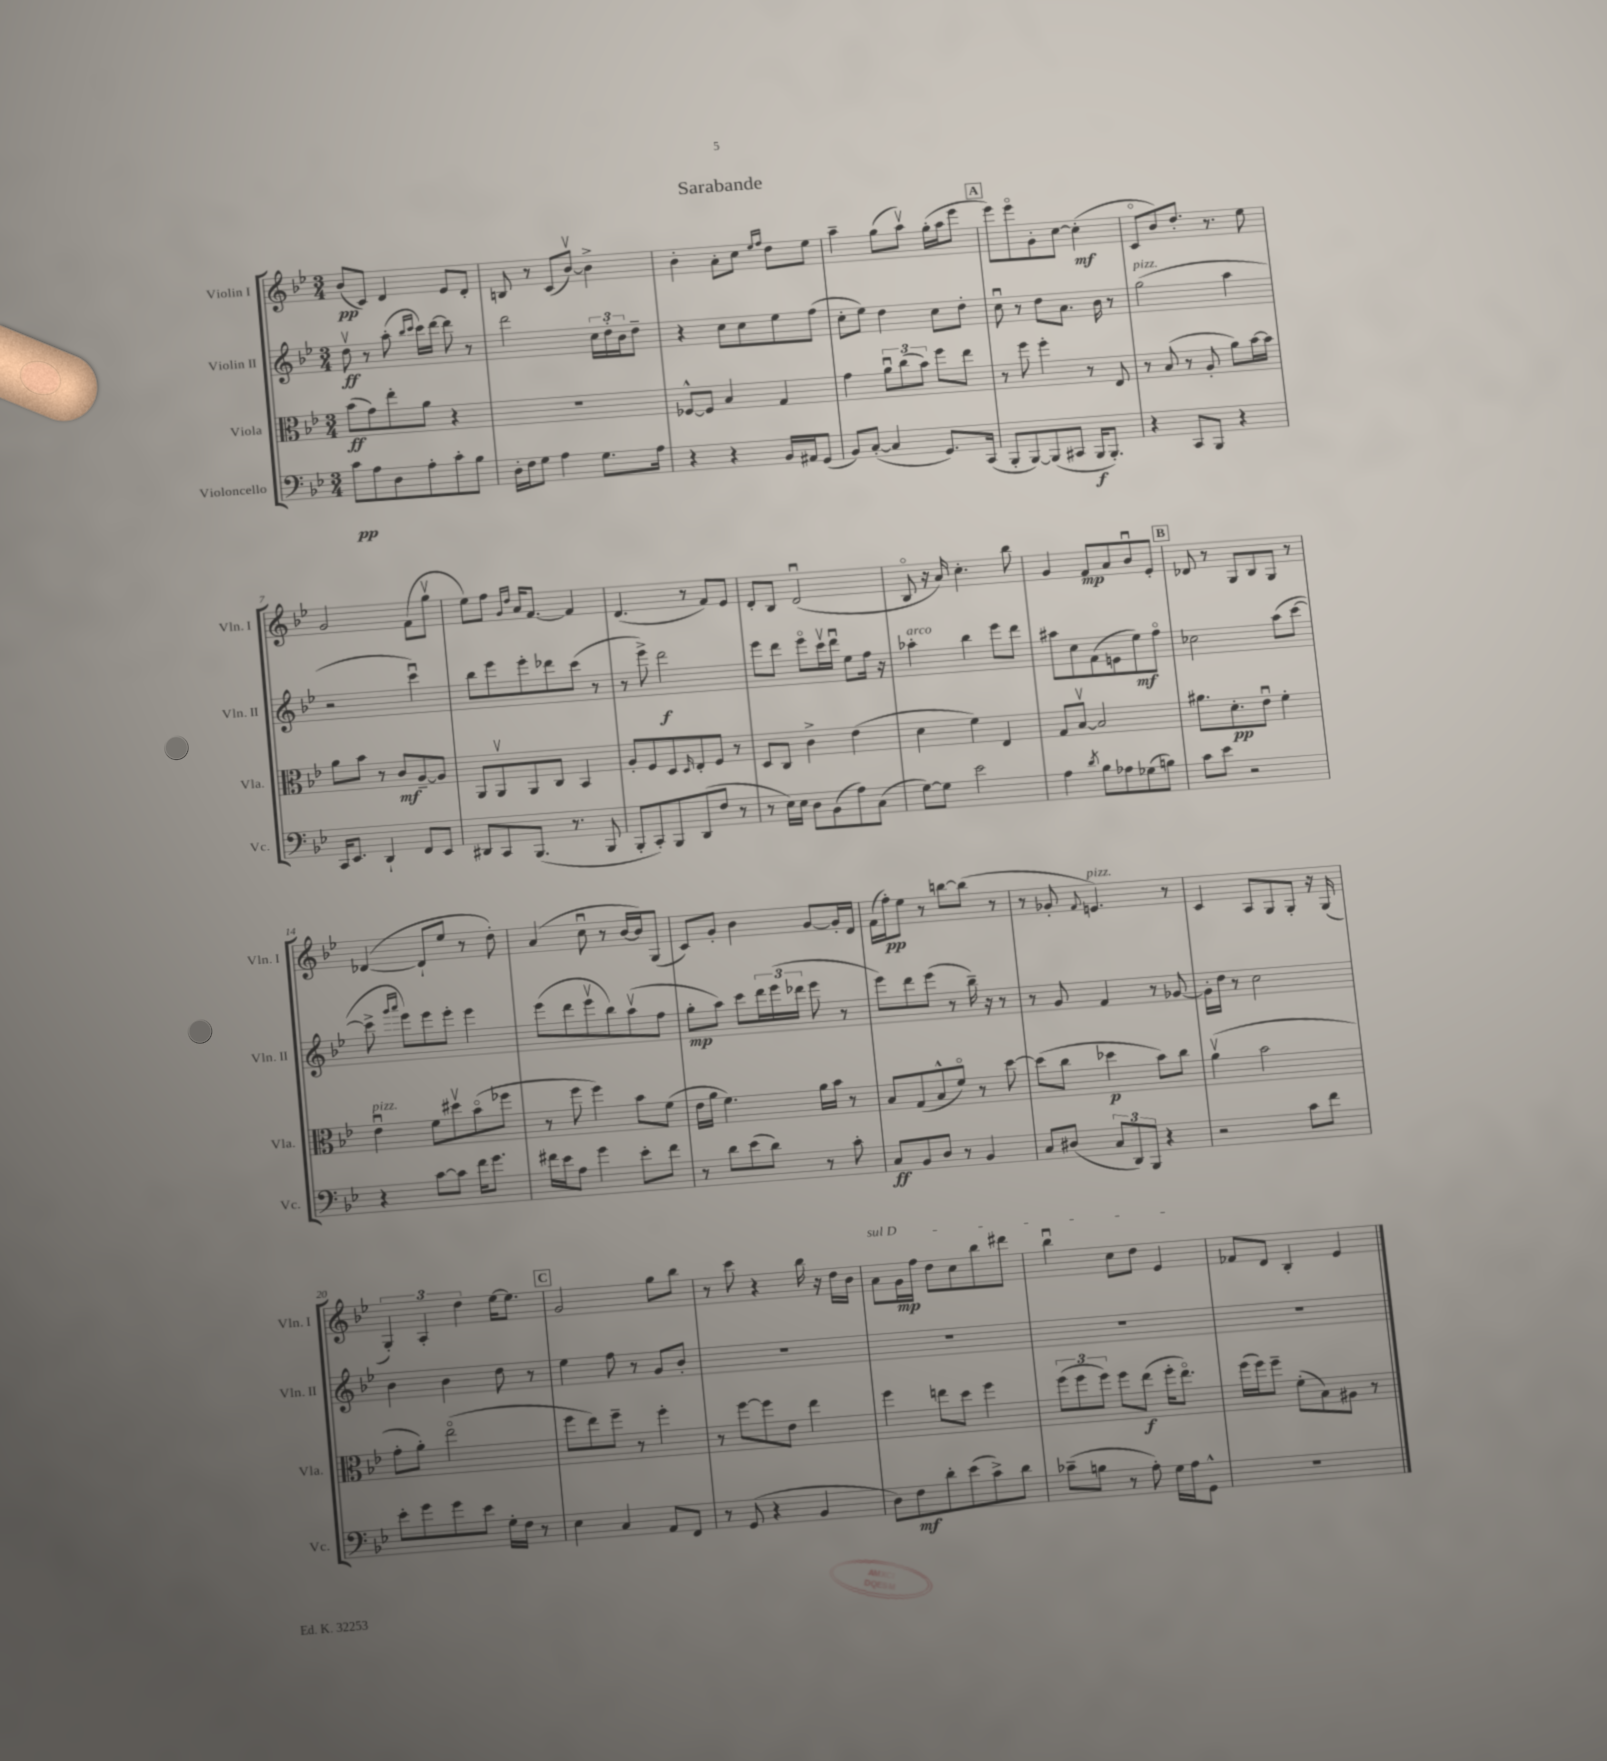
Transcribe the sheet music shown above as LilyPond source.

\header { title = "Sarabande" }
<<
\new StaffGroup <<
\new Staff = "s0" \with { instrumentName = "Violin I" shortInstrumentName = "Vln. I" } {
    \clef treble \key bes \major \numericTimeSignature \time 3/4
    bes'8\pp( c'8) d'4 ees'8 d'8-. |
    b8 r8 c'8( bes'8~\upbow) bes'4-> |
    bes'4-. a'8-. c''8 \grace { ees''16 f''16 } d''8 ees''8 |
    a''4-- g''8( a''8\upbow) g''16-.( a''16 ees'''8 |
    \mark \markup { \box "A" } ees'''8) ees'''8\flageolet g'8-. c''8~ c''4-.\mf( |
    c'8\flageolet bes'8) d''8.-. r8. ees''8 |
    g'2 f'8( g''8\upbow |
    ees''8) f''8 \grace { g'16 d''16 } a'16 f'8.~ f'4 |
    d'4.( r8 f'8) ees'8 |
    d'8-. bes8 d'2\downbow( |
    bes8\flageolet r16 a'16) c''4.-. bes''8 |
    g'4 f'8\mp a'8 bes'8\downbow ees'8-. |
    \mark \markup { \box "B" } des'8 r8 g8 bes8 g8 r8 |
    des'4~( des'8-! ees''8 r8 d''8-.) |
    a'4( c''8\downbow r8 bes'16~ bes'16) g8( |
    c'8) g'8-. bes'4 g'8~ g'16-. d'16 |
    f'16( f''16-.\pp) ees''8 r8 b''8~ b''8( r8 |
    r8 ges'8-. \appoggiatura { f'8 } e'4.^\markup { \italic "pizz." }) r8 |
    c'4 a8 g8 g8-. r16 g16( |
    \tuplet 3/2 { g4-.) a4-. d''4 } ees''16~ ees''8. |
    \mark \markup { \box "C" } g'2 g''8 bes''8 |
    r8 c'''8 r4 bes''16 r16 d''16 bes'16 |
    \once \override TextSpanner.bound-details.left.text = \markup { \italic "sul D" } a'8\startTextSpan g'16\mp f''16 d''8 c''8 bes''8 dis'''8 |
    bes''4\downbow c''8 d''8 ees'4\stopTextSpan |
    fes'8 d'8 bes4-. ees'4 \bar "|." |
}
\new Staff = "s1" \with { instrumentName = "Violin II" shortInstrumentName = "Vln. II" } {
    \clef treble \key bes \major \numericTimeSignature \time 3/4
    d''8\upbow\ff r8 a''8-.( \grace { bes''16 c'''16 } c'''16) d'''16~ d'''8 r8 |
    d'''2 \tuplet 3/2 { c''16 d''16-. bes'16 } d''8-- |
    r4 c''8 c''8 ees''8 f''8( |
    c''8-. ees''8) d''4 c''8 d''8-. |
    \mark \markup { \box "A" } c''8\downbow r8 d''8 a'8. bes'16 r8 |
    g''2^\markup { \italic "pizz." }( a''4 |
    r2 c'''4\downbow) |
    bes''8 ees'''8 ees'''8-. des'''8 c'''8( r8 |
    r8 ees'''8->) d'''2\f |
    ees'''8 d'''8 ees'''8\flageolet c'''16\upbow d'''16\downbow ees''8 f''16 r16 |
    aes''4-.^\markup { \italic "arco" } bes''4 ees'''8 d'''8 |
    ais''8 c''8 f'8( e'8 ees''8\mf) f''8\flageolet |
    \mark \markup { \box "B" } ces''2 a''8( c'''8~ |
    c'''8-> \grace { g'''16 a'''16 } ees'''8) ees'''8 ees'''8-. ees'''4 |
    ees'''8( d'''8 ees'''8\upbow bes''8) a''8\upbow( f''8 |
    g''8-.\mp a''8) c'''8 \tuplet 3/2 { d'''16 ees'''16( des'''16 } ees'''8 r8 |
    ees'''8) d'''8 ees'''8( r8 bes''16--) r16 r8 |
    r8 g'8 f'4 r8 ges'8~ |
    ges'16-. d''16 r8 c''2 |
    bes'4 bes'4 d''8 r8 |
    \mark \markup { \box "C" } ees''4 f''8 r8 g'8 bes'8-. |
    R2. |
    R2. |
    R2. |
    R2. \bar "|." |
}
\new Staff = "s2" \with { instrumentName = "Viola" shortInstrumentName = "Vla." } {
    \clef alto \key bes \major \numericTimeSignature \time 3/4
    bes'8\ff( g'8) ees''8-. a'8 r4 |
    R2. |
    fes8~-^ fes8 bes4 g4 |
    g'4 \tuplet 3/2 { a'8\downbow c''8( bes'8) } f''8 ees''8 |
    \mark \markup { \box "A" } r8 f''8 f''4-. r8 ees8 |
    r8 bes8( r8 a8-. a'8) bes'16~ bes'16 |
    a'8 bes'8 r8 c'8\mf a8~-- a8 |
    a,8 a,8\upbow a,8 c8 bes,4 |
    a8-. f8 d8 \grace { d16 } ees8-. f8 r8 |
    d8 c8 c'4-> ees'4( |
    d'4 f'4) ees4 |
    g8 bes8~\upbow bes2 |
    \mark \markup { \box "B" } ais'8. d'8.-.\pp ees'8\downbow f'4-. |
    ees'4\downbow^\markup { \italic "pizz." } f'8 dis''8\upbow bes'8\flageolet( fes''8 |
    r8 f''8 f''4) bes'8 f'8( |
    ees'16 a'16 f'4.) a'16 bes'16 r8 |
    bes8 g8( bes8-^ f'8\flageolet) r8 d''8~ |
    d''8( c''8 des''4\p bes'8) c''8 |
    a'4\upbow( bes'2 |
    g'8-. a'8-.) ees''2\flageolet( |
    \mark \markup { \box "C" } f''8 ees''8) f''8-- r8 f''4-. |
    r8 f''8~ f''8 ees'8 ees''4 |
    f''4 e''8 d''8 f''4 |
    \tuplet 3/2 { f''8( f''8 f''8) } f''8 ees''8\f( f''16-. ees''8.\flageolet) |
    f''16( f''16) f''8-- f'8-.( bes8) ais8 r8 \bar "|." |
}
\new Staff = "s3" \with { instrumentName = "Violoncello" shortInstrumentName = "Vc." } {
    \clef bass \key bes \major \numericTimeSignature \time 3/4
    c'8\pp a8 d8 a8-. c'8-. bes8 |
    d16-. f16 g8 a4 g8. a16 |
    r4 r4 bes,16 ais,16 g,8( |
    bes,8) c8~-.( c4 g,8.) c,16( |
    \mark \markup { \box "A" } bes,,8-. bes,,8~) bes,,8( cis,8 bes,,16\f bes,,8.-.) |
    r4 c,8 bes,,8 r4 |
    c,16 ees,8. d,4-! f,8 ees,8 |
    dis,8 c,8 bes,,8.( r8. bes,,8 |
    bes,,8-. c,8-.) bes,,8 d,8( f8 r8 |
    r8 ees16) ees16 d8 bes,8( a8) c8( |
    g8~) g8 ees'2 |
    a4 \acciaccatura { d'8 } bes8 aes8 ges8( b8) |
    \mark \markup { \box "B" } c'8 ees'8 r2 |
    r4 c'8~ c'8 f'16 g'8. |
    fis'16 ees'16 a8 g'4 ees'8-. fis'8 |
    r8 d'8 ees'8( d'8) r8 c'8-. |
    c8\ff bes,8 d8 r8 bes,4 |
    c8 dis8( \tuplet 3/2 { c8 d,8) bes,,8 } r4 |
    r2 c'8 f'8 |
    ees'8-. g'8 g'8 ees'8 g16-. f16 r8 |
    \mark \markup { \box "C" } ees4 c4 a,8 f,8 |
    r8 g,8( r4 bes,4 |
    d8) f8\mf d'8-. ees'8( c'8->) d'8 |
    ces'8--( b8 r8 a8-.) g16 a16 g,8-^ |
    R2. \bar "|." |
}
>>
>>
